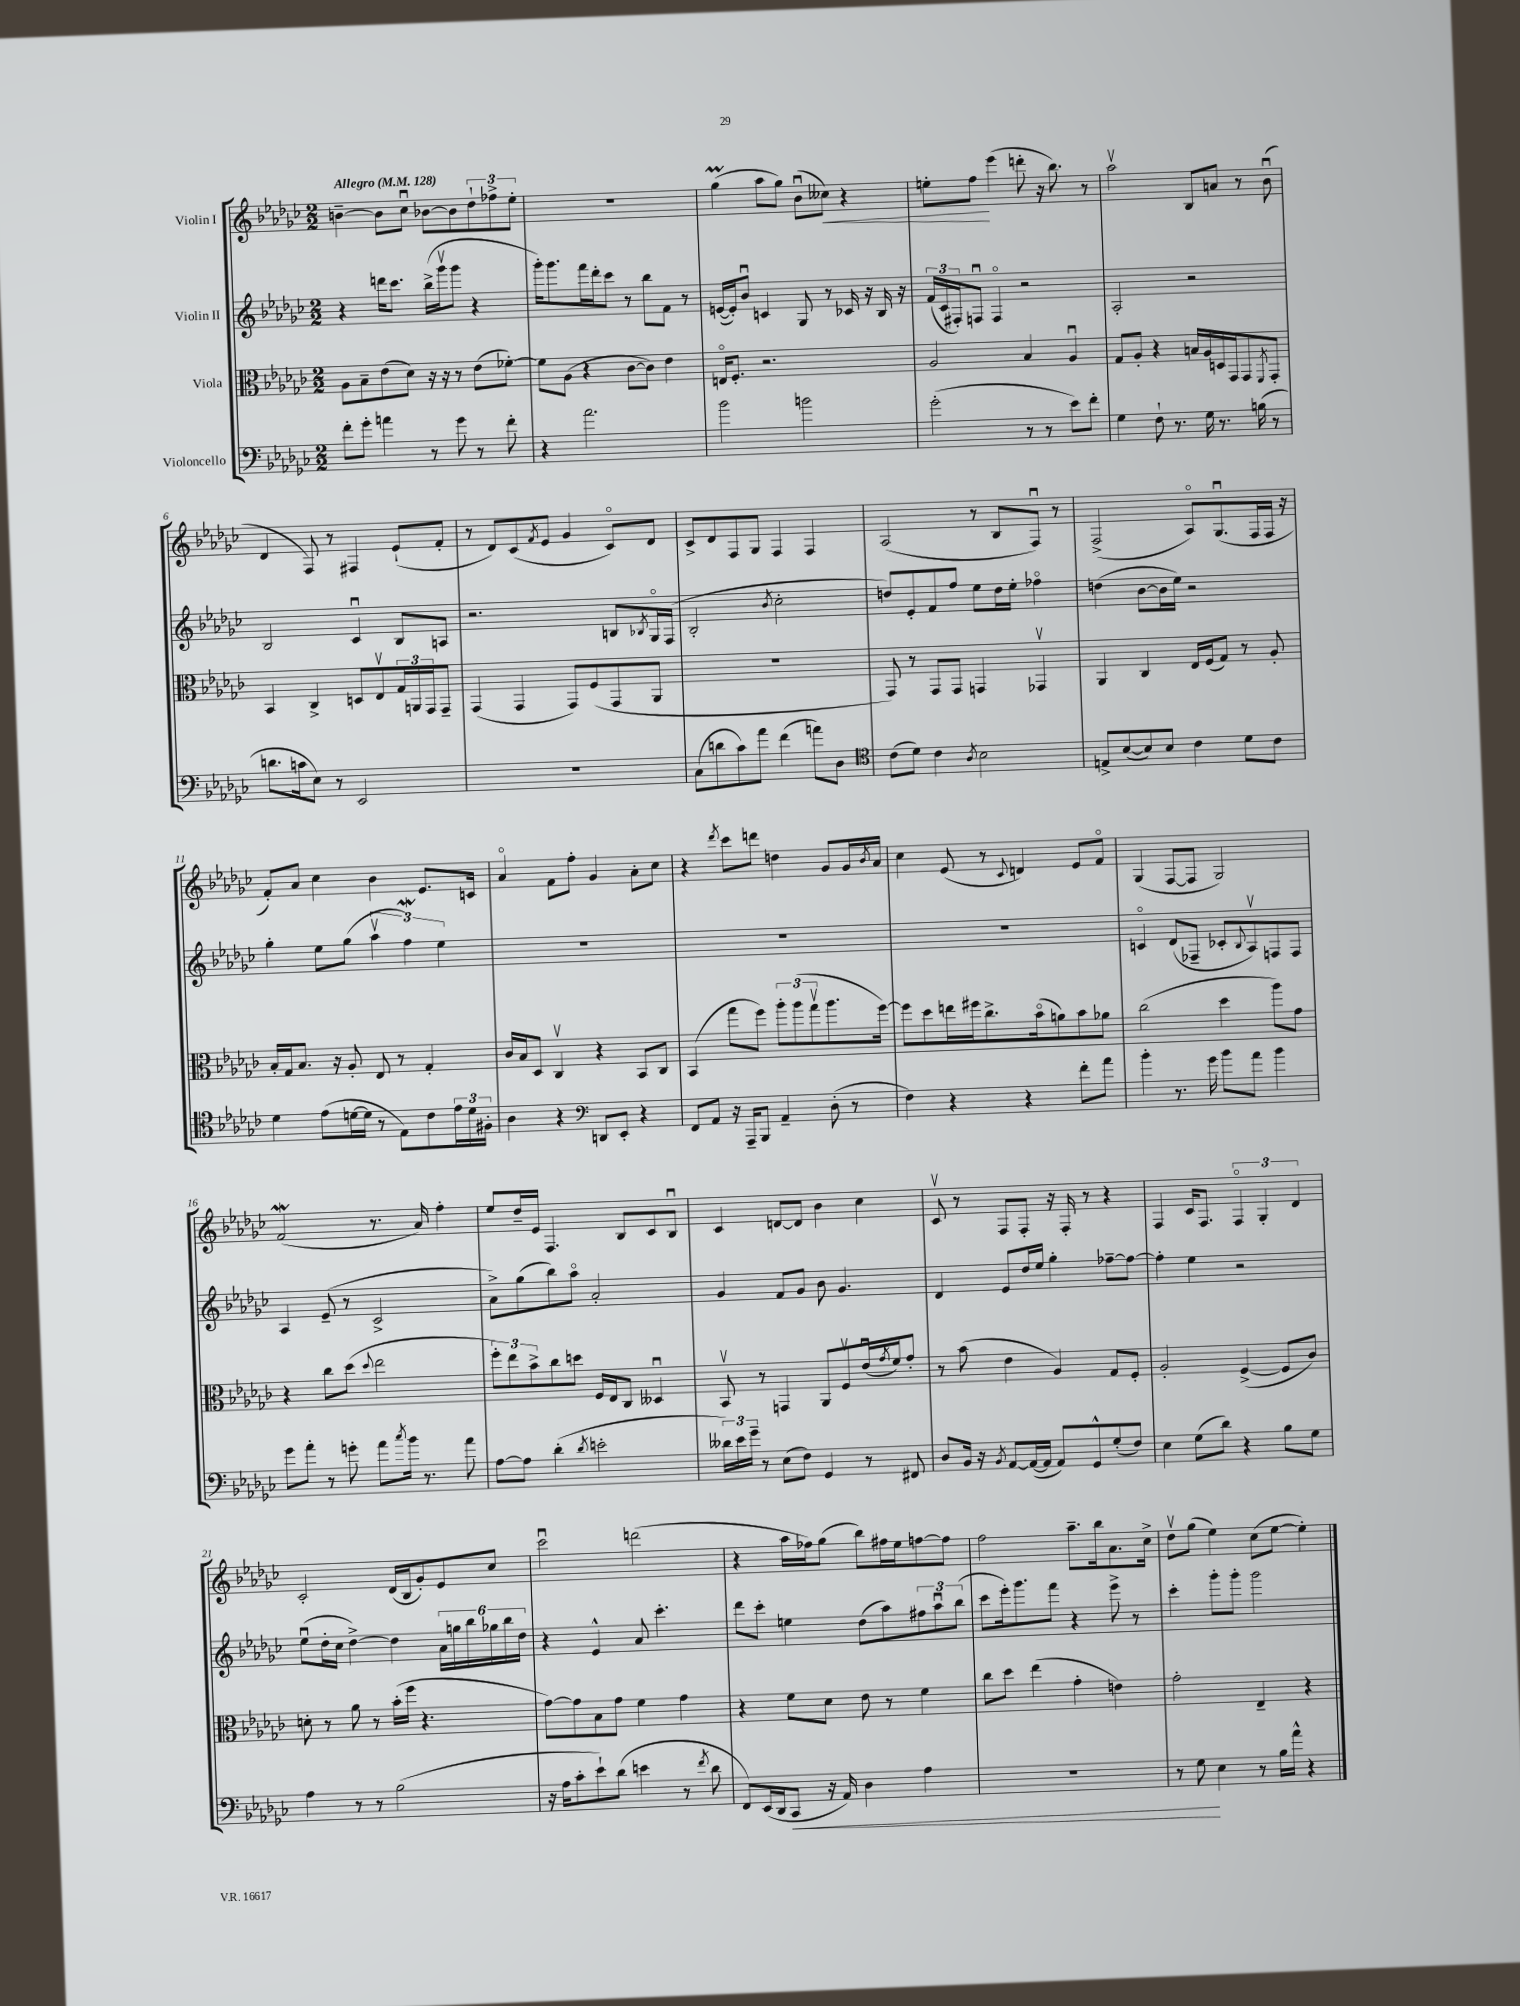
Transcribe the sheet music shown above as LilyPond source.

<<
\new StaffGroup <<
\new Staff = "s0" \with { instrumentName = "Violin I" } {
    \clef treble \key ges \major \numericTimeSignature \time 2/2 \tempo "Allegro" 4 = 128
    b'4~-- b'8 ces''8\downbow bes'8~ bes'8 \tuplet 3/2 { des''8-! fes''8-> ees''8-. } |
    R1 |
    ges''4\prall( aes''8 ges''8) bes'8\downbow( ceses''8\<) r4 |
    e''8-. f''8\! ees'''4( d'''8-. r16 bes''8.) r8 |
    aes''2\upbow bes8 a'8 r8 bes'8\downbow( |
    des'4 f8) r8 fis4 ees'8-!( f'8-. |
    r8 des'8) ces'8( \acciaccatura { f'8 } ees'8 ges'4 ces'8\flageolet) des'8 |
    ces'8-> des'8 f8 ges8 f4 f4 |
    aes2( r8 bes8 f8\downbow) r8 |
    f2->( aes8\flageolet) ges8.\downbow( f16 f16 r16 |
    f'8-.) aes'8 ces''4 bes'4 ees'8. c'16 |
    aes'4\flageolet f'8 f''8-. ges'4 aes'8-. ces''8 |
    r4 \acciaccatura { des'''8 } ces'''8 d'''8 d''4 ges'8 ges'16 \acciaccatura { bes'8 } aes'16 |
    ces''4 ees'8( r8 \appoggiatura { ces'8 } d'4) ees'8 f'8\flageolet |
    ges4( f8~ f8 ges2) |
    f'2\mordent( r8. aes'16) f''4-. |
    ees''8 des''16-- ees'16 f4. bes8 ces'8 bes8\downbow |
    ces'4 d'8~ d'8 bes'4 ces''4 |
    ces'8\upbow r8 f8 f8-. r16 f16-. r8 r4 |
    f4 ces'16 f8. \tuplet 3/2 { f4\flageolet ges4-. des'4 } |
    ces'2-. des'16( bes16 ges'8-.) ees'8 ces''8 |
    ces'''2\downbow d'''2( |
    r4 aes''16 fes''16) ges''8( bes''8) fis''16 ees''16 f''8~ f''8 |
    f''2 aes''8.-- bes''16 aes'8. ces''16-> |
    des''8\upbow ges''8( ees''4) ces''8( ees''8~ ees''4-.) \bar "|." |
}
\new Staff = "s1" \with { instrumentName = "Violin II" } {
    \clef treble \key ges \major \numericTimeSignature \time 2/2
    r4 d'''16 ces'''8. bes''16->( ges'''16\upbow ges'''8 r4 |
    ges'''16-.) ges'''8. f'''16 des'''16-. ces'''8 r8 bes''8 f'8 r8 |
    e'16~( e'16-.) bes'8\downbow c'4 ges8 r8 ces'16 r16 bes16 r16 |
    \tuplet 3/2 { f'16( ces'16 fis16-.) } f8\downbow f4\flageolet r2 |
    aes2-. r2 |
    bes2 ces'4\downbow bes8 a8 |
    r2. b8 \acciaccatura { bes8 } ges16\flageolet f16( |
    bes2-. \acciaccatura { bes'8 } ces''2-. |
    d''8) ees'8-. f'8 f''8 ees''8 d''16 ees''16-. fes''4\flageolet |
    d''4( bes'8~ bes'16 ees''16) r2 |
    ges''4-. ees''8 ges''8( \tuplet 3/2 { aes''4\upbow f''4\mordent) ees''4 } |
    R1 |
    R1 |
    R1 |
    c'4\flageolet des'8( fes8-- ces'8-. \appoggiatura { bes8 } aes8\upbow) f8 f8 |
    aes4 ees'8--( r8 ces'2-> |
    aes'8->) ges''8( bes''8) aes''8\flageolet aes'2-. |
    ges'4 f'8 ges'8 bes'8 ges'4. |
    des'4 ees'8 des''16 ees''16 ges''4-. fes''8~-- fes''8~ |
    fes''4-. ees''4 r2 |
    ees''8\downbow( des''16-. ces''16 des''4~->) des''4 \tuplet 6/4 { aes'16 g''16 bes''16 ges''16 bes''16 des''16 } |
    r4 ees'4-^ aes'8 ces'''4.-. |
    des'''8 ces'''8-. e''4 des''8( aes''8) \tuplet 3/2 { fis''8 aes''8\downbow bes''8( } |
    ces'''8 ees'''16-.) ges'''8. f'''8 r4 ees'''8-> r8 |
    ces'''4-. ges'''8-. ges'''8-. ges'''2 \bar "|." |
}
\new Staff = "s2" \with { instrumentName = "Viola" } {
    \clef alto \key ges \major \numericTimeSignature \time 2/2
    aes8 bes8-- ees'8( des'8) r16 r16 r8 ees'8( fes'8~-.) |
    fes'8 aes8( r4 ces'8~ ces'8) ees'4 |
    e16\flageolet f8.-. r2. |
    aes2 bes4 aes4\downbow |
    ges8 aes8-. r4 b16 aes16 d16 ges,16 ges,8 \acciaccatura { f,8 } ges,8-. |
    bes,4 ces4-> d8 ees8\upbow \tuplet 3/2 { ges16 a,16 ges,16 } ges,8-- |
    ges,4( ges,4 ges,8) f8( ges,8 aes,8 |
    R1 |
    ges,8) r8 ges,8 ges,8 g,4 ges,4\upbow |
    aes,4 ces4 ees16 f16( ges8) r8 aes8-. |
    bes16-. ges16 bes8. r16 aes8-. ees8 r8 ges4-. |
    ces'16 bes16 des8 ces4\upbow r4 bes,8 ces8 |
    bes,4( ges''8 f''8) \tuplet 3/2 { aes''8-. aes''8( ges''8\upbow } aes''8. f''16~) |
    f''8 des''8 e''16 fis''16 ces''8.-> bes'16\flageolet( a'8) bes'8 aes'8 |
    ces''2( des''4 aes''8) ges'8 |
    r4 ces''8 des''8( \appoggiatura { des''8 } ees''2 |
    \tuplet 3/2 { f''8-.) ees''8 bes'8-> } ces''8 d''8 f16 ees16 ces8 deses4\downbow |
    bes,8\upbow r8 g,4 aes,8 f8\upbow ees'16\downbow( \acciaccatura { ges'8 } f'16) ges'8-. |
    r8 bes'8( ees'4 aes4) ges8 f8-. |
    aes2-. f4~->( f8 ces'8) |
    d'8-. r8 aes'8 r8 bes'16-.( f''16 r4. |
    ges'8~) ges'8 bes8 ges'8 f'4 ges'4 |
    r4 f'8 des'8 ees'8 r8 f'4 |
    ces''8 des''8 ees''4( ges'4-. e'4) |
    ges'2-. ees4-- r4 \bar "|." |
}
\new Staff = "s3" \with { instrumentName = "Violoncello" } {
    \clef bass \key ges \major \numericTimeSignature \time 2/2
    f'8-. ges'8-. a'4 r8 ges'8 r8 f'8-. |
    r4 aes'2. |
    bes'2 b'2 |
    ges'2-.( r8 r8 ees'8) f'8-. |
    ges4 f8-! r8. ges16 r8. b16( r8 |
    d'8. c'16 ees8) r8 ees,2 |
    R1 |
    ces8( d'8 ces'8) aes'8 f'4( a'8) des8 |
    \clef tenor ces'8( des'8) ces'4 \acciaccatura { aes8 } bes2 |
    e8-> bes8~( bes8) bes8 ces'4 des'8 ces'8 |
    des'4 ees'8( d'16~ d'16 r8 ees8) ces'8 \tuplet 3/2 { ees'16 d'16 fis16-. } |
    aes4 r4 \clef bass d,8 ees,8-. r4 |
    f,8 aes,8 r16 aes,,16-- bes,,8 aes,4-- des8-.( r8 |
    f4) r4 r4 f'8-. aes'8 |
    bes'4-. r8. ges'16 bes'8 aes'8 bes'4 |
    ges'8 aes'8-. r8 g'8-. aes'8 \acciaccatura { ces''8 } bes'16 r8. aes'8 |
    aes8~ aes8 des'4-.( \acciaccatura { des'8 } e'2-. |
    \tuplet 3/2 { deses'16) ees'16 ges'16-- } r8 ees8( f8) ges,4 r8 fis,8 |
    des8 bes,16 r16 \acciaccatura { bes,8 } aes,8~ aes,16~( aes,16 aes,8) ges,8-^ ges8-.( f8) |
    ees4 ges8( des'8) r4 bes8 ges8 |
    aes4 r8 r8 bes2( |
    r16 aes16 ces'8-. ees'8-!) des'8( e'4 r8 \acciaccatura { f'8 } des'8 |
    f,8) ees,16( des,16 ces,8\< r16 aes,16) des4 aes4 |
    R1 |
    r8 ges8\! ees4 r8 bes16 aes'16-^ r4 \bar "|." |
}
>>
>>
